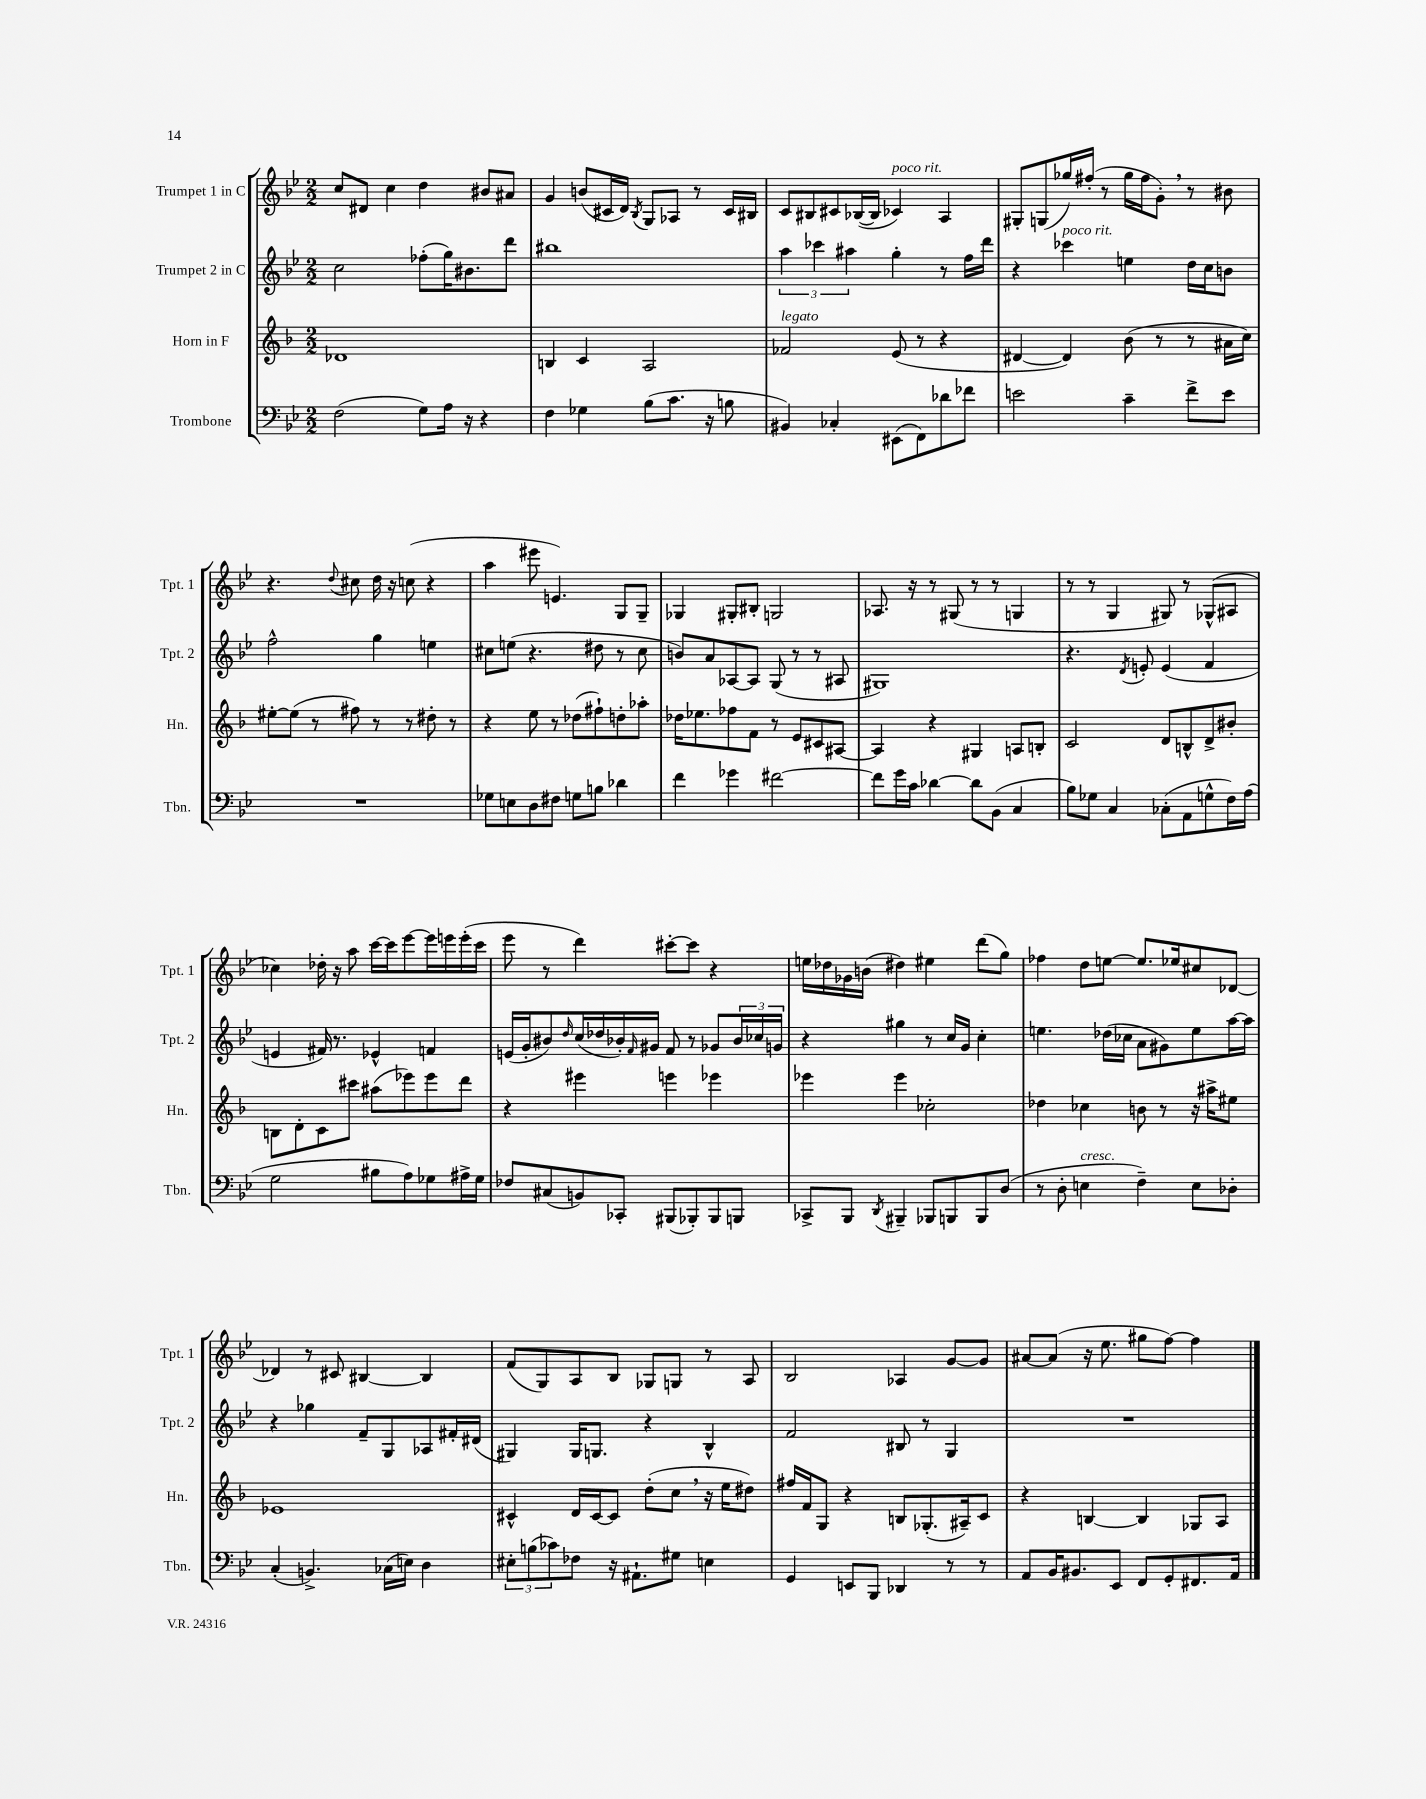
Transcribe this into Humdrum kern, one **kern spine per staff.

**kern	**kern	**kern	**kern
*part4	*part3	*part2	*part1
*staff4	*staff3	*staff2	*staff1
*I"Trombone	*I"Horn in F	*I"Trumpet 2 in C	*I"Trumpet 1 in C
*I'Tbn.	*I'Hn.	*I'Tpt. 2	*I'Tpt. 1
*clefF4	*clefG2	*clefG2	*clefG2
*k[b-e-]	*k[b-]	*k[b-e-]	*k[b-e-]
*M2/2	*M2/2	*M2/2	*M2/2
=141	=141	=141	=141
(2F\	1d-X	2cc\	8cc/L
.	.	.	8d#X/J
.	.	.	4cc\
8G\L)	.	(8ff-X'\L	4dd\
16A\Jk	.	16gg\K)	.
16r	.	8.b#X\	.
4r	.	.	8b#X/L
.	.	8ddd\J	8a#X/J
=142	=142	=142	=142
4F\	4Bn/	1bb#X	4g/
4G-X\	4c/	.	(8bn/L
.	.	.	16c#X/L
.	.	.	16d/JJ)
.	.	.	8qB-/
(8B-\L	2A/	.	8G/L
8.c\J	.	.	8A-X/J
.	.	.	8r
16r	.	.	.
8Bn\	.	.	16c#/LL
.	.	.	16B#X/JJ
=143	=143	=143	=143
!	!LO:TX:a:i:t=legato	!	!
4BB#X/)	2f-X/	6aa\	8c/L
.	.	.	8B#X/
.	.	6ccc-X\	.
4C-X'/	.	.	8c#X/
.	.	6aa#X\	.
.	.	.	([16B-X/L
.	.	.	16B-/JJ]
!	!	!	!LO:TX:a:i:t=poco rit.
(8EE#X\L	(8e/	4gg'\	4c-X/)
8FF\)	8r	.	.
8d-X\	4r	8r	4A/
8f-X\J	.	16ff\LL	.
.	.	16ddd\JJ	.
=144	=144	=144	=144
2en\	[4d#X/	4r	8G#X'/L
.	.	.	(8Gn/
!	!	!LO:TX:a:i:t=poco rit.	!
.	4d#/])	4ccc-X\	16gg-X/L)
.	.	.	(16ff#X'/JJ
.	.	.	8r
4c~\	(8b-\	4een\	16gg-\LL
.	.	.	16ff#\J
.	8r	.	8g',\J)
8f^\L	8r	16dd\LL	8r
.	.	16cc\J	.
8e\J	16a#X\LL	8bn\J	8b#X\
.	16cc\JJ)	.	.
!!LO:LB:g=z
=145	=145	=145	=145
1r	[8ee#X'\L	2ff^^\	4.r
.	(8ee#\J]	.	.
.	8r	.	.
.	.	.	8qqdd/
.	8ff#X\)	.	8cc#X\
.	8r	4gg\	16dd\
.	.	.	16r
.	8r	.	(8ccn\
.	8dd#X'\	4een\	4r
.	8r	.	.
=146	=146	=146	=146
8G-X\L	4r	8cc#X\L	4aa\
8En\	.	(8een\J	.
8D\	8ee\	4.r	8eee#X\
8F#X\J	8r	.	4.en/)
8Gn\L	(8dd-X\L	.	.
8Bn\J	8ff#X`\)	8dd#X\	.
4d-X\	8ddn'\	8r	8G/L
.	8aa-X'\J	8cc#\	8G~/J
=147	=147	=147	=147
4f\	16dd-X\KL	8bn/L)	4G-X/
.	8.ee-X\	.	.
.	.	8a/	.
4g-X\	8ff-X\	[8A-X/	8G#X'/L
.	8f\J	8A-/J]	8B#X'/J
[2f#X\	8r	(8G/	2Gn/
.	8e/L	8r	.
.	8c#X/	8r	.
.	[8A#X/J	8A#X/	.
=148	=148	=148	=148
8f#\L]	4A#/]	1G#X)	8.A-X/
16g\L	.	.	.
16c\JJ	.	.	16r
[4d-X\	4r	.	8r
.	.	.	(8G#X/
8d-\L]	4G#X/	.	8r
(8BB-\J	.	.	8r
4C/	8An/L	.	4Gn/
.	8Bn'/J	.	.
=149	=149	=149	=149
8B-\L)	2c/	4.r	8r
8G-X\J	.	.	8r
4C/	.	.	4G/
.	.	8qd/	.
.	.	8en'/	.
(8C-X'\L	8d/L	(4e/	8G#X/)
8AA\	8Bn^^/	.	8r
8Gn^^\	8d^/	4f/	(8G-X^^/L
16F\L)	8b#X'/J	.	8A#X/J
(16A\JJ	.	.	.
!!LO:LB:g=z
=150	=150	=150	=150
2G\	8Bn\L	4en/	4cc-X\)
.	8d'\	.	.
.	8c\	16f#X/)	16dd-X'\
.	.	8.r	16r
.	8ccc#X\J	.	8aa\
8B#X\L	(8aa#X\L	4e-X^^/	[16ccc\LL
.	.	.	16ccc\J]
8A\)	8eee-X\)	.	[8eee-\
8G-X\	8eee-\	4fn/	16eee-\L]
.	.	.	16eeen\
16A#X^\L	8ddd\J	.	(16eee'\
16G-\JJ	.	.	16ccc\JJ
=151	=151	=151	=151
8F-X/L	4r	(16en/LL	8eee-\
.	.	16g'/J	.
(8C#X/	.	8b#X/)	8r
.	.	16qqdd/	.
8BBn/)	4eee#X\	(16cc/L	4ddd\)
.	.	16dd-X/	.
8CC-X'/J	.	16b-X'/)	.
.	.	16qqf/	.
.	.	16g#X/JJ	.
(8BBB#X/L	4eeen\	8f/	[8ccc#X'\L
8BBB-X'/)	.	8r	8ccc#\J]
8BBB-/	4eee-X\	8g-X/L	4r
8BBBn/J	.	24b-/L	.
.	.	24cc-X/	.
.	.	24gn/JJ	.
=152	=152	=152	=152
8CC-X^/L	4eee-X\	4r	16een\LL
.	.	.	16dd-X\
8BBB-/J	.	.	16g-X\
.	.	.	(16bn\JJ
8qDD/	.	.	.
4BBB#X~/	4eee-\	4gg#X\	4dd#X\)
8BBB-X/L	2cc-X'\	8r	4ee#X\
8BBBn/	.	16cc/LL	.
.	.	16g/JJ	.
8BBB/	.	4cc'\	(8ddd\L
(8D/J	.	.	8gg\J)
=153	=153	=153	=153
8r	4dd-X\	4.een\	4ff-X\
8D'\	.	.	.
!LO:TX:a:i:t=cresc.	!	!	!
4En\	4cc-X\	.	8dd\L
.	.	(16dd-X\LL	[8een\J
.	.	16cc-X\JJ	.
4F~\)	8bn\	8a\L	8.ee/L]
.	8r	8g#X\)	.
.	.	.	16ee-X/k
8E\L	16r	8ee\	8cc#X/
.	16aa#X^\KL	.	.
8D-X'\J	8ee#X\J	[16aa\L	[8d-X/J
.	.	16aa\JJ]	.
!!LO:LB:g=z
=154	=154	=154	=154
(4C'/	1e-X	4r	4d-X/]
4.BBn^/)	.	4gg-X\	8r
.	.	.	8c#X/
.	.	8f~/L	[4B#X/
(16C-X\LL	.	8G/	.
16En\JJ)	.	.	.
4D\	.	8A-X/	4B#/]
.	.	16f#X'/L	.
.	.	(16d#X/JJ	.
=155	=155	=155	=155
12E#X'\L	4c#X^^/	4G#X/)	(8f/L
(12Bn\	.	.	.
.	.	.	8G/)
12c-X\)	.	.	.
8F-X\J	16d/LL	16G#/KL	8A/
.	[16c#/J	8.Gn/J	.
16r	8c#/J]	.	8B-/J
8.AA#X`\L	.	.	.
.	(8dd'\L	4r	8G-X/L
8G#X\J	8cc,\J	.	8Gn/J
4En\	16r	4B-^^/	8r
.	16ee\KL	.	.
.	8dd#X\J)	.	8A/
=156	=156	=156	=156
4GG/	16ff#X/LL	2f/	2B-/
.	16f/J	.	.
.	8G/J	.	.
8EEn/L	4r	.	.
8BBB-/J	.	.	.
4DD-X/	8Bn/L	8B#X/	4A-X/
.	(8.G-X'/	8r	.
8r	.	4G/	[8g/L
.	16A#X~/k)	.	.
8r	8c/J	.	8g/J]
=157	=157	=157	=157
8AA/L	4r	1r	[8a#X/L
16BB-/K	.	.	(8a#/J]
8.BB#X/	.	.	.
.	[4Bn/	.	16r
.	.	.	8.ee-\
8EE-/J	.	.	.
8FF/L	4B/]	.	8gg#X\L
8GG'/	.	.	[8ff\J)
8.FF#X/	8G-X/L	.	4ff\]
.	8A/J	.	.
16AA/Jk	.	.	.
==	==	==	==
*-	*-	*-	*-
